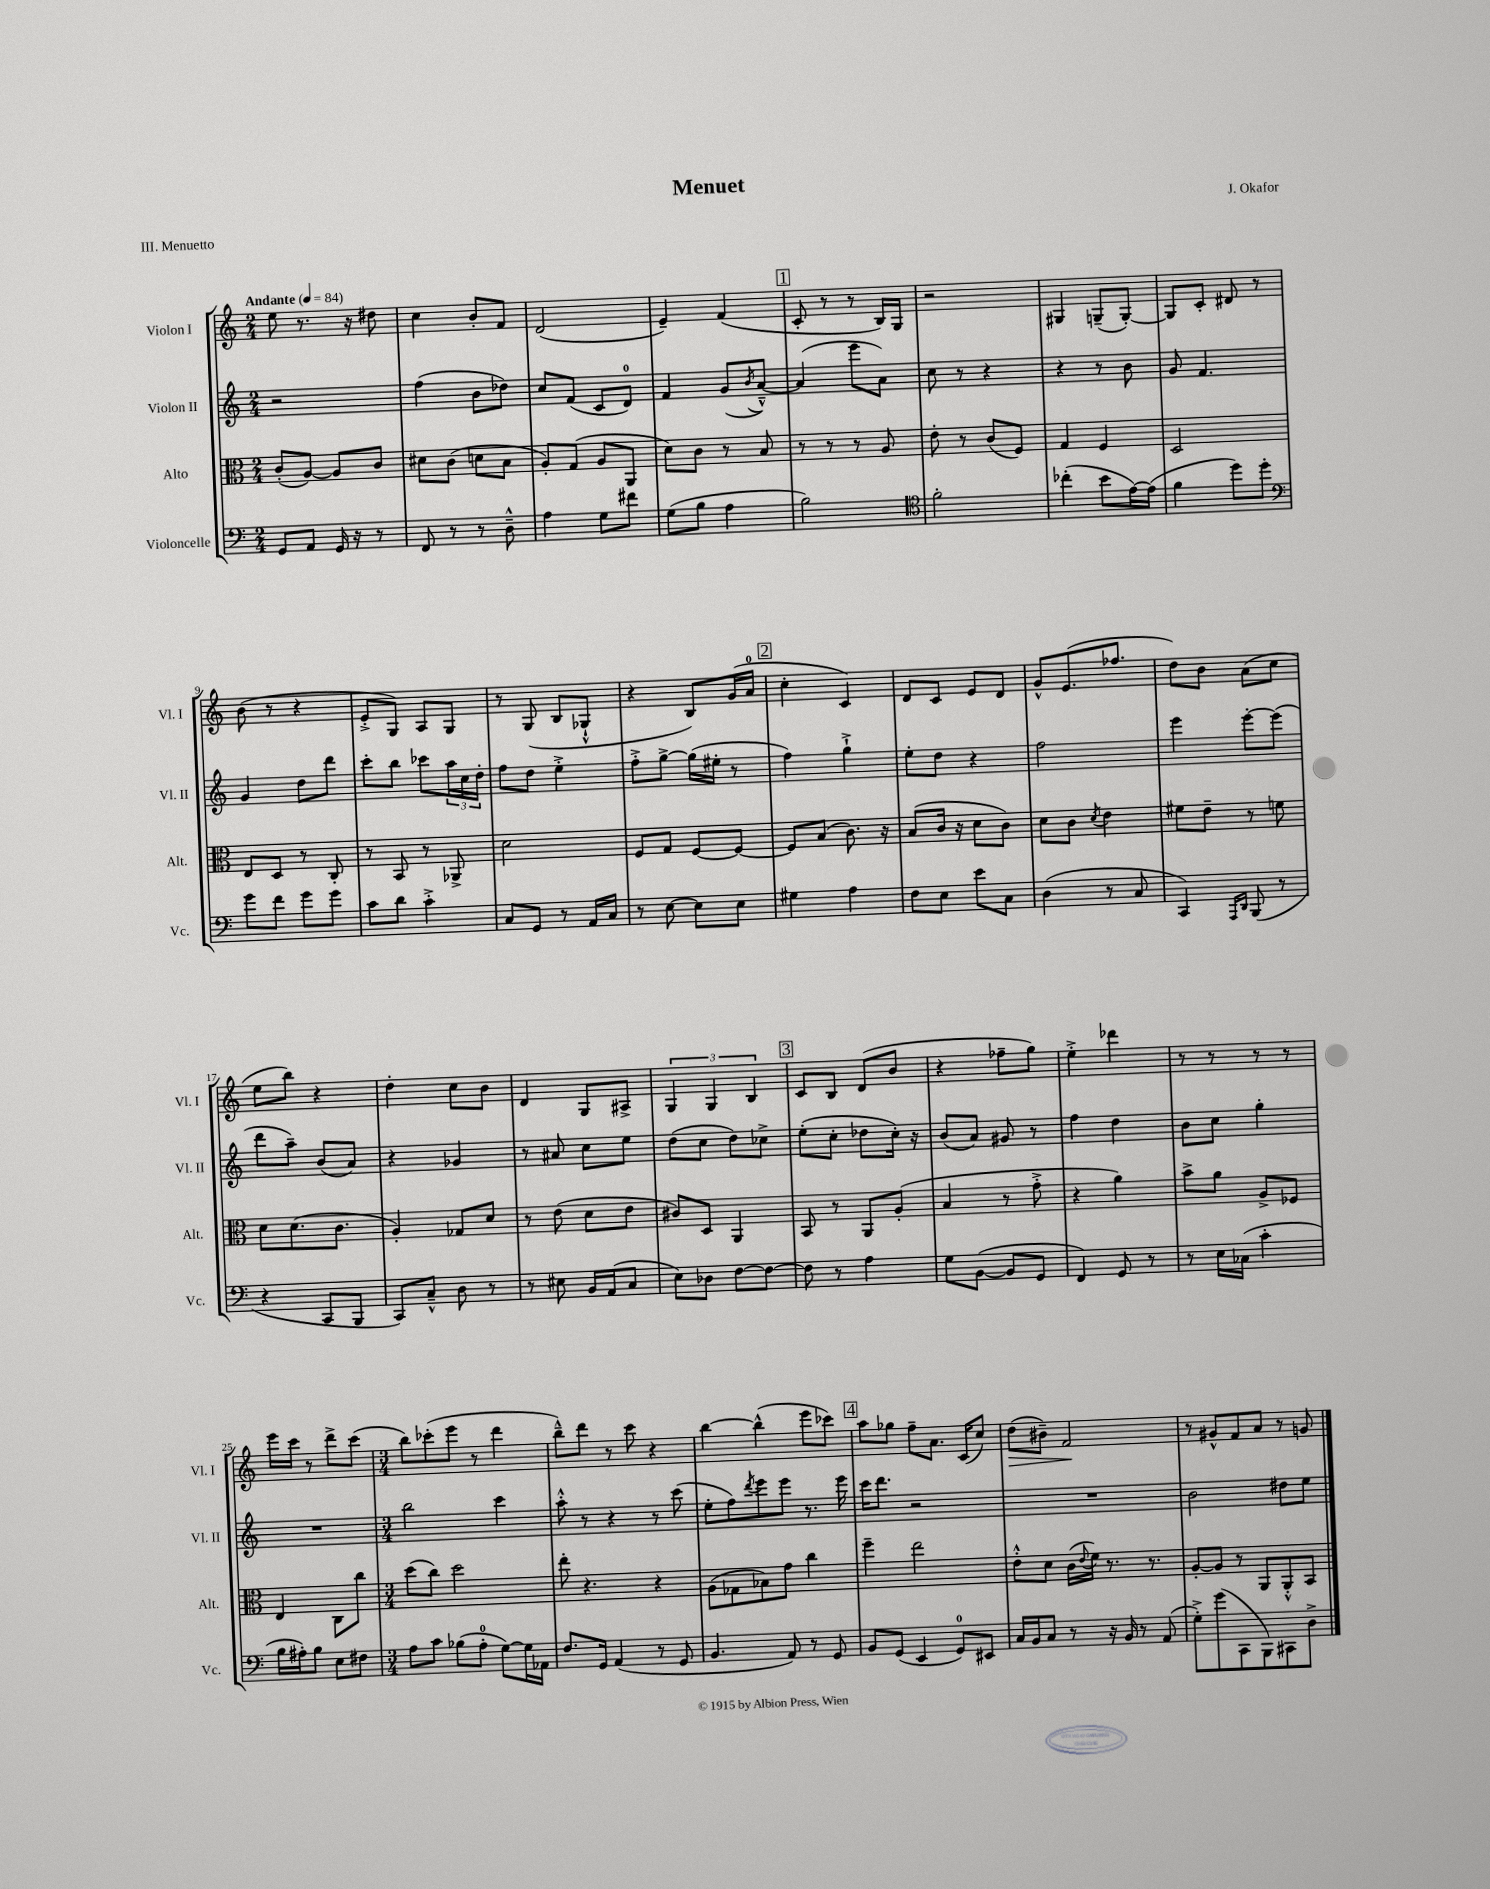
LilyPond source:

\header { title = "Menuet" composer = "J. Okafor" piece = "III. Menuetto" }
<<
\new StaffGroup <<
\new Staff = "s0" \with { instrumentName = "Violon I" shortInstrumentName = "Vl. I" } {
    \clef treble \key c \major \numericTimeSignature \time 2/4 \tempo "Andante" 4 = 84
    e''8 r8. r16 dis''8 |
    c''4 b'8-. f'8 |
    d'2( |
    e'4--) f'4( |
    \mark \markup { \box "1" } c'8-. r8 r8 b16) g16 |
    r2 |
    gis4 g8--( g8~-.) |
    g8 c'8-. dis'8 r8 |
    b'8( r8 r4 |
    e'8-.-> g8) a8 g8 |
    r8 g8( b8 ges8-!-^ |
    r4 b8) g'16( a'16-0 |
    \mark \markup { \box "2" } c''4-. c'4) |
    d'8 c'8 e'8 d'8 |
    g'8-^ e'8.( fes''8. |
    d''8) b'8 a'8( c''8 |
    e''8 b''8) r4 |
    d''4-. c''8 b'8 |
    d'4 g8 ais8-> |
    \tuplet 3/2 { g4 g4 b4 } |
    \mark \markup { \box "3" } c'8 b8 d'8( b'8 |
    r4 fes''8-- g''8) |
    e''4-.-> des'''4 |
    r8 r8 r8 r8 |
    e'''16 c'''16 r8 d'''8-> c'''8( |
    \numericTimeSignature \time 3/4 b''8) ces'''8-.( e'''8 r8 d'''4 |
    b''8---^) d'''8 r8 c'''8 r4 |
    b''4~ b''4-^( e'''8 ces'''8) |
    \mark \markup { \box "4" } a''8 ges''8 f''8-- a'8. c'16( c''8) |
    d''8\>( bis'8--) f'2\! |
    r8 gis'8-^ f'8 a'8 r8 g'8 \bar "|." |
}
\new Staff = "s1" \with { instrumentName = "Violon II" shortInstrumentName = "Vl. II" } {
    \clef treble \key c \major \numericTimeSignature \time 2/4
    r2 |
    f''4( b'8 des''8) |
    c''8 f'8( c'8 d'8-0) |
    f'4 g'8( \acciaccatura { b'8 } a'8~---^) |
    \mark \markup { \box "1" } a'4( e'''8 a'8) |
    c''8 r8 r4 |
    r4 r8 b'8 |
    g'8 f'4. |
    g'4 d''8 d'''8 |
    c'''8-. b''8 ces'''8 \tuplet 3/2 { a''16 c''16 d''16-. } |
    f''8 d''8 e''4-.-> |
    f''8-.-> g''8~-> g''16( eis''16-. r8 |
    \mark \markup { \box "2" } f''4) g''4-!-> |
    e''8-. d''8 r4 |
    f''2 |
    e'''4 e'''8~-. e'''8( |
    d'''8 a''8--) b'8( a'8) |
    r4 ges'4 |
    r8 ais'8 c''8 e''8 |
    d''8( c''8 d''8) ces''8-> |
    \mark \markup { \box "3" } e''8-.( c''8-. des''8 c''16-.) r16 |
    b'8( a'8) gis'8 r8 |
    f''4 d''4 |
    b'8 c''8 g''4-. |
    R2 |
    \numericTimeSignature \time 3/4 b''2 c'''4 |
    a''8-.-^ r8 r4 r8 c'''8( |
    e''8-. f''8) \acciaccatura { d'''8 } e'''8 e'''8 r8. e'''16 |
    \mark \markup { \box "4" } c'''16 d'''8. r2 |
    R2. |
    b'2 dis''8 e''8 \bar "|." |
}
\new Staff = "s2" \with { instrumentName = "Alto" shortInstrumentName = "Alt." } {
    \clef alto \key c \major \numericTimeSignature \time 2/4
    c'8-.( a8~) a8 c'8 |
    dis'8 c'8( d'8 b8 |
    a8-.) g8( a8 a,8 |
    d'8) c'8 r8 b8 |
    \mark \markup { \box "1" } r8 r8 r8 a8 |
    e'8-. r8 c'8( f8) |
    g4 f4 |
    d2 |
    e8 d8 r8 c8-. |
    r8 b,8 r8 aes,8-> |
    d'2 |
    f8 g8 f8~ f8~ |
    \mark \markup { \box "2" } f8 b8( c'8.) r16 |
    b8( c'16 r16 d'8 c'8) |
    d'8 c'8 \acciaccatura { d'8 } e'4 |
    fis'8 e'8-- r8 f'8 |
    d'8 d'8.( c'8. |
    a4-.) ges8 d'8 |
    r8 e'8( d'8 e'8 |
    cis'8) d8 a,4 |
    \mark \markup { \box "3" } b,8 r8 a,8 a8-.( |
    b4 r8 g'8-.-> |
    r4 a'4) |
    b'8-> a'8 a8-> fes8 |
    e4 c8 c''8 |
    \numericTimeSignature \time 3/4 d''8( c''8) d''2 |
    e''8-. r4. r4 |
    a8( ges8 bes8) g'8 c''4 |
    \mark \markup { \box "4" } f''4-- e''2 |
    e'8-.-^ d'8 c'16( \appoggiatura { e'8 } f'16) r8. r8. |
    a8~-. a8 r8 a,8 a,8-.-^ b,8 \bar "|." |
}
\new Staff = "s3" \with { instrumentName = "Violoncelle" shortInstrumentName = "Vc." } {
    \clef bass \key c \major \numericTimeSignature \time 2/4
    g,8 a,8 g,16 r16 r8 |
    f,8 r8 r8 d8---^ |
    a4 g8 fis'8 |
    g8( b8 a4 |
    \mark \markup { \box "1" } b2) |
    \clef tenor f'2-. |
    ces''4-.( b'8 e'16~) e'16( |
    f'4 d''8) d''8-. |
    \clef bass g'8 f'8 g'8 g'8 |
    c'8 d'8 c'4-.-> |
    c8 g,8 r8 a,16 c16 |
    r8 e8~ e8 e8 |
    \mark \markup { \box "2" } gis4 a4 |
    f8 e8 e'8 c8 |
    d4( r8 c8 |
    c,4) \grace { a,,16 d,16 } b,,8( r8 |
    r4 c,8 b,,8 |
    c,8) c8---^ d8 r8 |
    r8 eis8 b,16 a,16( c8 |
    e8) des8 f8~ f8~ |
    \mark \markup { \box "3" } f8 r8 a4 |
    g8 b,8~( b,8 g,8 |
    f,4) g,8 r8 |
    r8 e16 ces16( c'4-. |
    b16 ais16-.) b8 e8 fis8 |
    \numericTimeSignature \time 3/4 a8 c'8 bes8( a8-0-. g8~) g16 aes,16 |
    f8. g,16 a,4( r8 g,8 |
    b,4. a,8) r8 g,8 |
    \mark \markup { \box "4" } b,8 g,8( e,4 g,8-0) eis,8 |
    c16 b,16 c8 r8 r16 b,16 r8 a,8( |
    g8-.->) g'8( c,8 b,,8) cis,8 d8-> \bar "|." |
}
>>
>>
